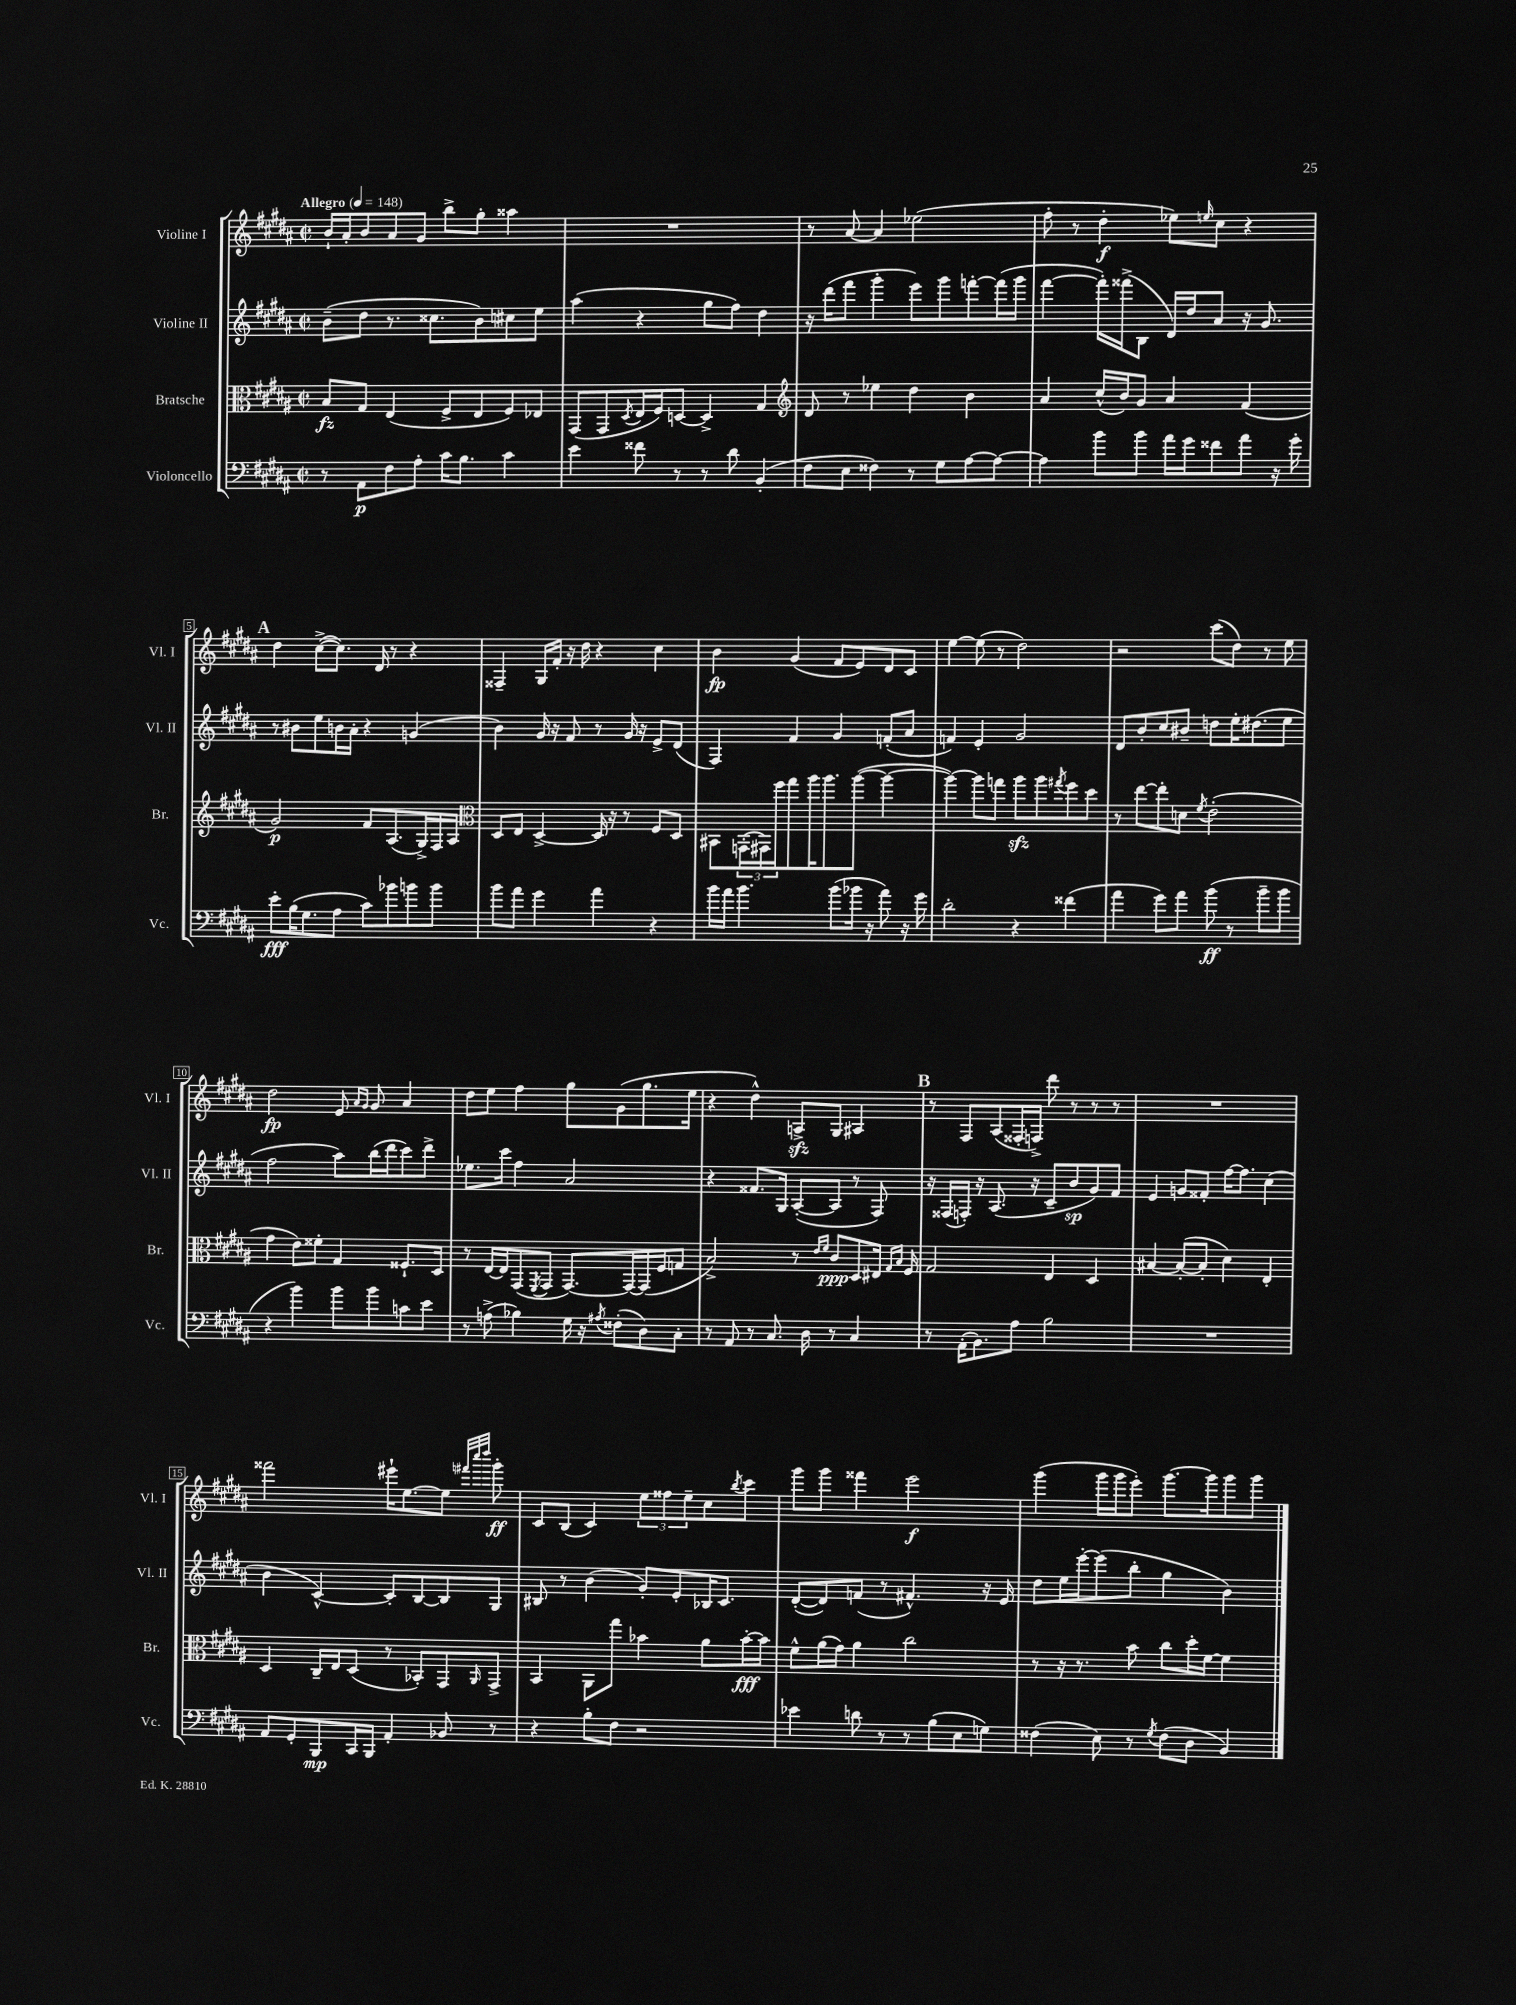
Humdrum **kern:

**kern	**dynam	**kern	**dynam	**kern	**dynam	**kern	**dynam
*part4	*part4	*part3	*part3	*part2	*part2	*part1	*part1
*staff4	*staff4	*staff3	*staff3	*staff2	*staff2	*staff1	*staff1
*I"Violoncello	*	*I"Bratsche	*	*I"Violine II	*	*I"Violine I	*
*I'Vc.	*	*I'Br.	*	*I'Vl. II	*	*I'Vl. I	*
*clefF4	*	*clefC3	*	*clefG2	*	*clefG2	*
*k[f#c#g#d#a#]	*	*k[f#c#g#d#a#]	*	*k[f#c#g#d#a#]	*	*k[f#c#g#d#a#]	*
*M2/2	*	*M2/2	*	*M2/2	*	*M2/2	*
*met(c|)	*	*met(c|)	*	*met(c|)	*	*met(c|)	*
*MM148	*	*MM148	*	*MM148	*	*MM148	*
=1	=1	=1	=1	=1	=1	=1	=1
!	!	!	!	!	!	!LO:TX:a:B:t=Allegro	!
8r	.	8B/L	fz	(8b~\L	.	16b`/LL	.
.	.	.	.	.	.	16a#'/J	.
8AA#\L	p	8G#/J	.	8dd#\J	.	8b/	.
8F#\	.	(4E/	.	8.r	.	8a#/	.
8A#'\J	.	.	.	.	.	8g#/J	.
.	.	.	.	8.cc##X\L	.	.	.
16c#\KL	.	8F#^/L	.	.	.	8bb^\L	.
8.B\J	.	.	.	.	.	.	.
.	.	8E/	.	8b\)	.	8gg#'\J	.
4c#\	.	8F#/)	.	8cc#X\	.	4aa##X\	.
.	.	8E-X/J	.	8ee\J	.	.	.
=2	=2	=2	=2	=2	=2	=2	=2
4e\	.	(8GG#/L	.	(4aa#\	.	1r	.
.	.	8GG#/	.	.	.	.	.
.	.	8qD#/	.	.	.	.	.
8f##X\	.	16E/L	.	4r	.	.	.
.	.	16F#/J)	.	.	.	.	.
8r	.	[8Dn/J	.	.	.	.	.
8r	.	4D^/]	.	8gg#\L	.	.	.
8d#\	.	.	.	8ff#\J)	.	.	.
(4BB'/	.	4G#/	.	4dd#\	.	.	.
=3	=3	=3	=3	=3	=3	=3	=3
*	*	*clefG2	*	*	*	*	*
8F#\L	.	8d#/	.	16r	.	8r	.
.	.	.	.	(16ddd#\KL	.	.	.
8E\J	.	8r	.	8fff#\J	.	[8a#/	.
4F##X\)	.	4ee-X\	.	4ggg#'\	.	4a#/]	.
8r	.	4dd#\	.	8eee\L)	.	(2ee-X\	.
8G#\L	.	.	.	8ggg#\	.	.	.
[8A#\	.	4b\	.	[8fffn'\	.	.	.
8A#\J_	.	.	.	(16fff\L]	.	.	.
.	.	.	.	16ggg#\JJ	.	.	.
=4	=4	=4	=4	=4	=4	=4	=4
4A#\]	.	4a#/	.	[4fff#\	.	8ff#'\	.
.	.	.	.	.	.	8r	.
8b\L	.	(16cc#^^/LL	.	16fff#'\LL])	.	4dd#'\	f
.	.	16b/J)	.	(16fff##X^\J	.	.	.
8b\J	.	8g#/J	.	8B\J	.	.	.
16a#\LL	.	4a#/	.	16d#/LL)	.	8ee-X\L)	.
16g#\J	.	.	.	16dd#/J	.	.	.
.	.	.	.	.	.	16qqeen/	.
8f##X\	.	.	.	8a#/J	.	8cc#\J	.
8a#\J	.	(4f#/	.	16r	.	4r	.
.	.	.	.	8.g#/	.	.	.
16r	.	.	.	.	.	.	.
16g#'\	.	.	.	.	.	.	.
!!LO:LB:g=z
!!LO:REH:place=s1:t=A
=5	=5	=5	=5	=5	=5	=5	=5
8e'\L	fff	2g#/)	p	8r	.	4dd#\	.
(16B\K	.	.	.	8b#X\L	.	.	.
8.G#\	.	.	.	.	.	.	.
.	.	.	.	8ee\	.	([8cc#^\L	.
8A#\J	.	.	.	16bn\L	.	8.cc#\J])	.
.	.	.	.	16a#'\JJ	.	.	.
8c#\L)	.	8f#/L	.	4r	.	.	.
.	.	.	.	.	.	16d#/	.
8b-X\	.	(8.A#/	.	.	.	8r	.
8bn\	.	.	.	(4gn/	.	4r	.
.	.	16G#^/L)	.	.	.	.	.
8b\J	.	16F#/	.	.	.	.	.
.	.	16A#/JJ	.	.	.	.	.
=6	=6	=6	=6	=6	=6	=6	=6
*	*	*clefC3	*	*	*	*	*
8b\L	.	8D#/L	.	4b\)	.	4F##X~/	.
8a#\J	.	8E/J	.	.	.	.	.
4g#\	.	[4D#^/	.	16g#/	.	16G#/LL	.
.	.	.	.	16r	.	16f#'/JJ	.
.	.	.	.	8f#/	.	16r	.
.	.	.	.	.	.	16dd#\	.
4a#\	.	16D#/]	.	8r	.	4r	.
.	.	16r	.	.	.	.	.
.	.	8r	.	16g#/	.	.	.
.	.	.	.	16r	.	.	.
4r	.	8F#/L	.	8e^/L	.	4cc#\	.
.	.	8D#/J	.	(8d#/J	.	.	.
=7	=7	=7	=7	=7	=7	=7	=7
16b\LL	.	8BB#X\L	.	4F#/)	.	4b\	fp
16a#\JJ	.	.	.	.	.	.	.
4.b\	.	(24GGn'\L	.	.	.	.	.
.	.	24GG#X\)	.	.	.	.	.
.	.	24ff#\J	.	.	.	.	.
.	.	8gg#\	.	4f#/	.	(4g#/	.
.	.	16aa#\K	.	.	.	.	.
.	.	8.aa#\	.	.	.	.	.
(8b\L	.	.	.	4g#/	.	8f#/L	.
16b-X\Jk	.	([8aa#\J	.	.	.	8e/)	.
16r	.	.	.	.	.	.	.
8a#\)	.	4aa#\_	.	(8fn'/L	.	8d#/	.
16r	.	.	.	8a#/J	.	8c#/J	.
16g#\	.	.	.	.	.	.	.
=8	=8	=8	=8	=8	=8	=8	=8
2d#'\	.	4aa#\_)	.	4fn/)	.	[4ee\	.
.	.	8aa#\L]	.	4e'/	.	(8ee\]	.
.	.	8ggn\J	.	.	.	8r	.
4r	.	8aa#zz\L	.	2g#/	.	2dd#\)	.
.	.	8aa#\	.	.	.	.	.
.	.	8qgg#X/	.	.	.	.	.
(4f##X\	.	8ff#\	.	.	.	.	.
.	.	8dd#\J	.	.	.	.	.
=9	=9	=9	=9	=9	=9	=9	=9
4a#\	.	8r	.	8d#/L	.	2r	.
.	.	[8ee\L	.	8b'/	.	.	.
8g#\L)	.	8ee'\]	.	8cc#/	.	.	.
8a#\J	.	8dn\J	.	8b#X~/J	.	.	.
.	.	8qf#/	.	.	.	.	.
(8b\	ff	(2e'\	.	8ddn\L	.	(8ccc#\L	.
8r	.	.	.	16ee'\K	.	8dd#\J)	.
.	.	.	.	(8.dd#X\	.	.	.
8b~\L	.	.	.	.	.	8r	.
8b\J	.	.	.	8ee\J	.	8ee\	.
!!LO:LB:g=z
=10	=10	=10	=10	=10	=10	=10	=10
4r	.	4g#\	.	2ff#\	.	2dd#\	fp
4b\)	.	8e\L)	.	.	.	.	.
.	.	8f##X'\J	.	.	.	.	.
8b\L	.	4G#/	.	8aa#\L)	.	8e/	.
.	.	.	.	.	.	16qqa#/LL	.
.	.	.	.	.	.	16qqg#/JJ	.
8b\	.	.	.	(16bb\L	.	8g#/	.
.	.	.	.	16ddd#\J	.	.	.
8cn\	.	8.F##X`/L	.	8ccc#\)	.	4a#/	.
8e\J	.	.	.	8ddd#^\J	.	.	.
.	.	16D#/Jk	.	.	.	.	.
=11	=11	=11	=11	=11	=11	=11	=11
8r	.	8r	.	8.ee-X\L	.	8dd#\L	.
(8An^\	.	[16E/LL	.	.	.	8ee\J	.
.	.	16E/J]	.	16ccc#\Jk	.	.	.
4B-X\)	.	(8GG#/	.	4ff#\	.	4ff#\	.
.	.	8qFF#/	.	.	.	.	.
.	.	8GG#/J	.	.	.	.	.
16G#\	.	[8.GG#/L)	.	2a#/	.	8gg#\L	.
16r	.	.	.	.	.	.	.
8qA#X/	.	.	.	.	.	.	.
(8F##X'\L	.	.	.	.	.	(8g#\	.
.	.	16GG#/L_	.	.	.	.	.
8D#\)	.	(16GG#/]	.	.	.	8.gg#\	.
.	.	16F#/J	.	.	.	.	.
8C#'\J	.	8Gn/J	.	.	.	.	.
.	.	.	.	.	.	16ee\Jk	.
=12	=12	=12	=12	=12	=12	=12	=12
8r	.	2B^/)	.	4r	.	4r	.
8AA#/	.	.	.	.	.	.	.
8r	.	.	.	8.f##X/L	.	4dd#^^\)	.
8.C#/	.	.	.	.	.	.	.
.	.	.	.	16G#/Jk	.	.	.
.	.	8r	.	([8A#'/L	.	8Anzz^/L	.
16D#\	.	.	.	.	.	.	.
.	.	16qqe/LL	.	.	.	.	.
.	.	16qqf#/JJ	.	.	.	.	.
8r	.	8c#/L	ppp	8A#/J]	.	8G#/J	.
4C#/	.	8D#/	.	8r	.	4A#X/	.
.	.	16E#X/Jk	.	8F#/)	.	.	.
.	.	16qqG#/LL	.	.	.	.	.
.	.	16qqB/JJ	.	.	.	.	.
.	.	16F#/	.	.	.	.	.
!!LO:REH:place=s1:t=B
=13	=13	=13	=13	=13	=13	=13	=13
8r	.	2G#/	.	16r	.	8r	.
.	.	.	.	(16F##X/LL	.	.	.
(16AA#'\KL	.	.	.	16Fn'/JJ)	.	8F#/L	.
8.BB\)	.	.	.	16r	.	.	.
.	.	.	.	(8.A#/	.	(8A#/	.
8A#\J	.	.	.	.	.	16F##X'/L	.
.	.	.	.	16r	.	16Fn^/JJ)	.
2B\	.	4E/	.	8c#~/L	.	8ddd#\	.
.	.	.	.	8b/	sp	8r	.
.	.	4D#/	.	8g#/)	.	8r	.
.	.	.	.	8f#/J	.	8r	.
=14	=14	=14	=14	=14	=14	=14	=14
1r	.	[4B#X/	.	4e/	.	1r	.
.	.	(8B#'/L_	.	8gn/L	.	.	.
.	.	8B#'/J]	.	8f##X'/J	.	.	.
.	.	4d#\)	.	[16ff#\KL	.	.	.
.	.	.	.	8.ff#\J]	.	.	.
.	.	4E'/	.	(4cc#\	.	.	.
!!LO:LB:g=z
=15	=15	=15	=15	=15	=15	=15	=15
8AA#/L	.	4D#/	.	4b\	.	2fff##X\	.
8GG#'/	.	.	.	.	.	.	.
8BBB/	mp	16C#~/LL	.	[4c#^^/)	.	.	.
.	.	16E/J	.	.	.	.	.
16CC#/L	.	(8D#/J	.	.	.	.	.
16BBB/JJ	.	.	.	.	.	.	.
4AA#'/	.	8r	.	8c#'/L]	.	16eee#X`\KL	.
.	.	.	.	.	.	[8.ee\	.
.	.	8BB-X'/L)	.	[8B/	.	.	.
8BB-X/	.	8GG#/	.	8B/]	.	8ee\J]	.
.	.	.	.	.	.	32qqfff#X/LLL	.
.	.	.	.	.	.	32qqcccc#/	.
.	.	16qqAA#/	.	.	.	32qqdddd#/JJJ	.
8r	.	8GG#^/J	.	8G#/J	.	8ggg#'\	ff
=16	=16	=16	=16	=16	=16	=16	=16
4r	.	4BB/	.	8B#X/	.	8c#/L	.
.	.	.	.	8r	.	(8B/J	.
8B'\L	.	8AA#\L	.	(4b\	.	4c#/)	.
8F#\J	.	8gg#\J	.	.	.	.	.
2r	.	4b-X\	.	8g#'/L)	.	12ee\L	.
.	.	.	.	.	.	12ff##X\	.
.	.	.	.	8e'/	.	.	.
.	.	.	.	.	.	12ee~\	.
.	.	8a#\L	.	16B-X/K	.	8cc#\	.
.	.	.	.	8.c#/J	.	.	.
.	.	.	.	.	.	8qbb/	.
.	.	[16b-'\L	fff	.	.	8ccc#\J	.
.	.	16b-\JJ]	.	.	.	.	.
=17	=17	=17	=17	=17	=17	=17	=17
4e-X\	.	8f#^^\L	.	([8d#'/L	.	8ggg#\L	.
.	.	(16a#\L	.	8d#/])	.	8ggg#\J	.
.	.	16g#\JJ)	.	.	.	.	.
8dn\	.	4a#\	.	(8fn/J	.	4fff##X\	.
8r	.	.	.	8r	.	.	.
8r	.	2cc#\	.	4.f#X^^/)	.	2eee\	f
(8B\L	.	.	.	.	.	.	.
8E\	.	.	.	.	.	.	.
8Gn\J)	.	.	.	16r	.	.	.
.	.	.	.	16e/	.	.	.
=18	=18	=18	=18	=18	=18	=18	=18
(4F##X\	.	8r	.	8dd#\L	.	(4ggg#\	.
.	.	16r	.	16ee\L	.	.	.
.	.	8.r	.	[16eee'\J	.	.	.
8E\)	.	.	.	(8eee\]	.	16ggg#\LL	.
.	.	.	.	.	.	16ggg#\J	.
8r	.	8b\	.	8bb'\J	.	8eee'\J)	.
8qG#/	.	.	.	.	.	.	.
(8F##\L	.	8cc#\L	.	4gg#\	.	[8.ggg#\L	.
8D#\J	.	16dd#'\L	.	.	.	.	.
.	.	[16f#\JJ	.	.	.	16ggg#\k]	.
4BB/)	.	4f#\]	.	4b\)	.	8ggg#\	.
.	.	.	.	.	.	8ggg#\J	.
==	==	==	==	==	==	==	==
*-	*-	*-	*-	*-	*-	*-	*-
